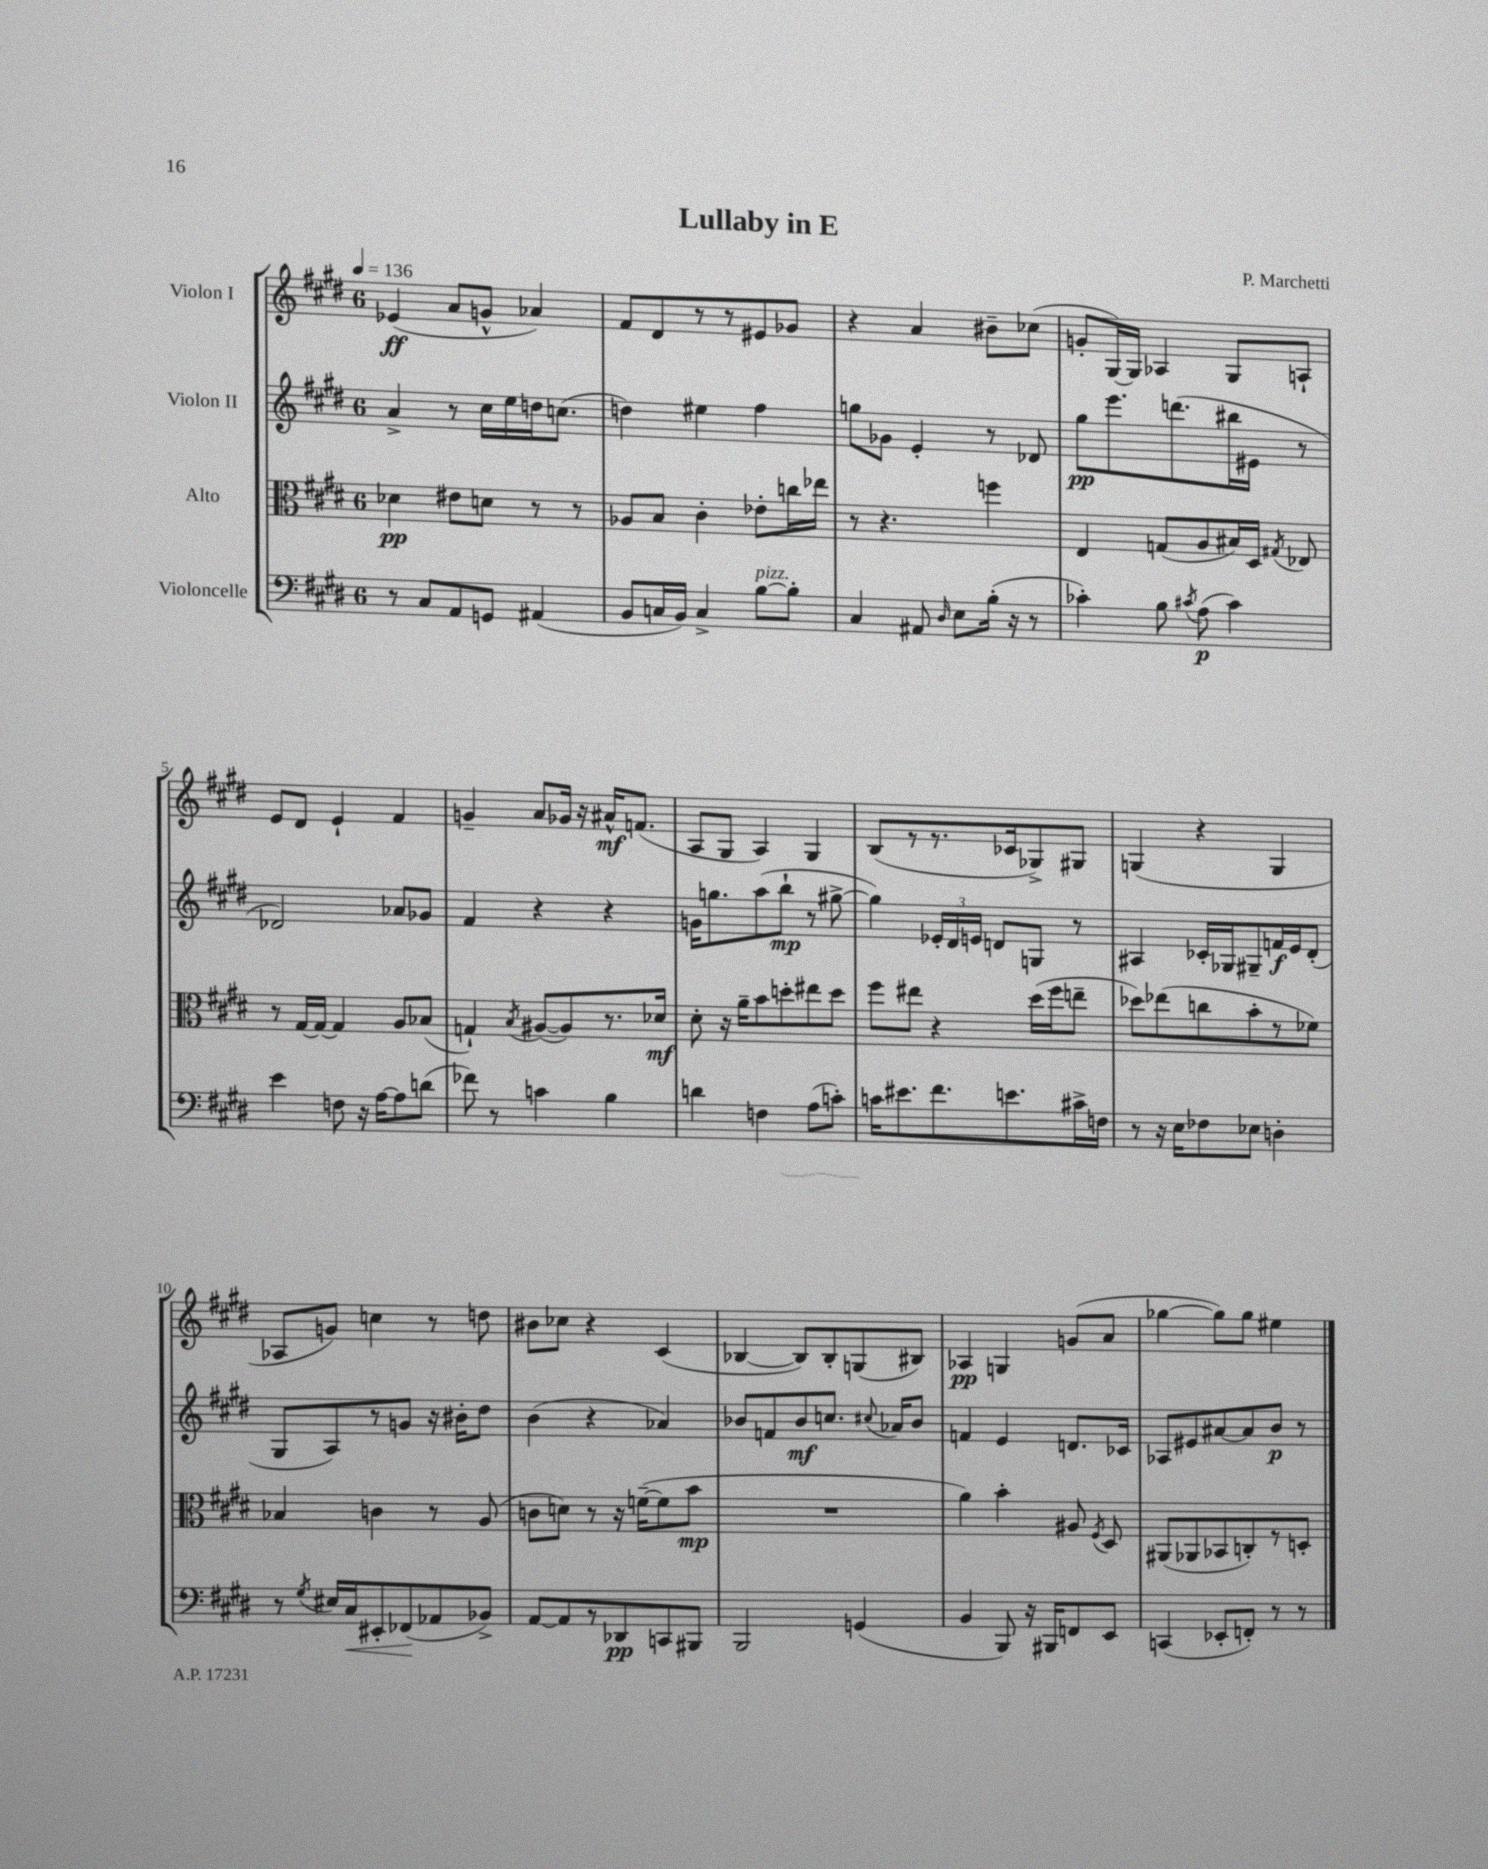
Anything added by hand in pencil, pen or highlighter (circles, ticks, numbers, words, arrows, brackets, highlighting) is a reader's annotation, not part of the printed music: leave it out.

**kern	**kern	**kern	**kern
*staff4	*staff3	*staff2	*staff1
*clefF4	*clefC3	*clefG2	*clefG2
*k[f#c#g#d#]	*k[f#c#g#d#]	*k[f#c#g#d#]	*k[f#c#g#d#]
*M6/8	*M6/8	*M6/8	*M6/8
*MM136	*MM136	*MM136	*MM136
8r	4d-\	4a^/	(4e-/
8C#/L	.	.	.
8AA/	8e#\L	8r	8a/L
8GG/J	8d\J	16cc#\LL	8g^^/J
.	.	16ee\	.
(4AA#/	8r	16dd\J	4a-/)
.	.	(8.cc\J	.
.	8r	.	.
=	=	=	=
8BB/L	8A-/L	4dd\)	8f#/L
16C/L	8B/J	.	8d#/
16BB/JJ)	.	.	.
4C^/	4c#'\	4ee#\	8r
.	.	.	8r
[8B\L	8e-'\L	4ff#\	8e#/
8B'\]J	16cc\L	.	8g-/J
.	16ee-\JJ	.	.
=	=	=	=
4C#/	8r	8gg\L	4r
.	4.r	8g-\J	.
8AA#/	.	4e'/	4a/
16qqD#/	.	.	.
8E\L	.	.	.
(16B'\Jk	4ff\	8r	8b#~\L
16r	.	.	.
8r	.	8d-/	(8cc-\J
=	=	=	=
4c-'\)	4E/	8gg#\L	8g'/L
.	.	8.eee\	[16G#/L)
.	.	.	16G#/]JJ
8B\	(8G/L	.	4A-/
.	.	(8.ddd\	.
8qc#/	.	.	.
(8A\	8A/	.	.
4c#\)	16B#/L)	16bb#\L	8G#/L
.	16D#/JJ	16e#\JJ	.
.	8qG#/	.	.
.	8E-/	8r	8A`/J
=	=	=	=
4e\	8r	2d-/)	8e/L
.	[16G#/LL	.	8d#/J
.	16G#/_JJ	.	.
8F\	4G#/]	.	4e`/
16r	.	.	.
[16A\LK	.	.	.
8A\]	8A/L	8a-/L	4f#/
(8d\J	(8B-/J	8g-/J	.
=	=	=	=
8f-\)	4G`/)	4f#/	4g~/
8r	.	.	.
.	8qB/	.	.
4c\	([8A#/L	4r	8a/L
.	8A#/])	.	16g-/Jk
.	.	.	16r
4B\	8.r	4r	16a#^^/LK
.	.	.	(8.f/J
.	16d-/Jk	.	.
=	=	=	=
4d\	8d#'\	16g\LK	8A/L
.	.	8.gg\	.
.	16r	.	8G#/J
.	16a~\LK	.	.
4F\	8b\	(8aa\	4A/)
.	8dd'\	8bb`\J	.
(8A\L	8ee#\	8r	4G#/
8c'\J)	8dd\J	[8gg#^\	.
=	=	=	=
16c\LK	8ff#\L	4gg#\])	(8B/L
8.e#\	.	.	.
.	8ee#\J	.	8r
8.f#\	4r	24e-'/LL	8.r
.	.	24d#/	.
.	.	24e/JJ	.
.	.	8d/L	.
8.e\	.	.	16c-/k
.	(16dd#\LL	8G/J	8G-^/)
.	16ff#\J	.	.
16c#^\L	8ee~\J	8r	8G#/J
16F\JJ	.	.	.
=	=	=	=
8r	8dd-\L)	4A#/	(4G/
16r	(8ee-\	.	.
16E\LK	.	.	.
8F-\	8cc\	16c-'/LL	4r
.	.	16G-/J	.
8E-\J	8b'\	8G#~/	.
4D'\	8r	16f/L	4G/
.	.	16e/J	.
.	8f-\J)	(8d#'/J	.
=	=	=	=
8r	4B-/	8G#/L	8A-/L
8qG#/	.	.	.
16E#/LL	.	8A/)	8g/J)
16C#/J	.	.	.
8EE#'/	4c\	8r	4cc\
(8FF-/	.	8g/J	.
8AA-/	8r	16r	8r
.	.	16b#'\LK	.
8BB-^/J)	(8A/	8dd#\J	8dd\
=	=	=	=
[8AA/L	8c\L	(4b\	8b#\L
8AA/]	8d\J)	.	8cc-\J
8r	8r	4r	4r
8DD-/	16r	.	.
.	([16f~\LK	.	.
8CC/	8f\]	4a-/)	(4c#/
8BBB#/J	8b\J	.	.
=	=	=	=
2BBB/	2.r	8b-/L	[4B-/
.	.	8f/	.
.	.	8b-/	8B-/]L)
.	.	8.cc/J	8B-'/
(4GG/	.	.	(8G/
.	.	8qqcc#/	.
.	.	16a-/LK	.
.	.	8b-/J	8B#/J)
=	=	=	=
4BB/	4a\)	4f/	4A-/
8BBB/)	4b'\	4e/	4G/
16r	.	.	.
16BBB#/LK	.	.	.
8FF/	8A#/	8.d/L	(8g/L
.	8qF#/	.	.
8EE/J	8D#/	.	8a/J
.	.	16c-/Jk	.
=	=	=	=
(4CC/	(8AA#/L	8A-/L	[4gg-\
.	8AA-/	8e#/	.
8EE-'/L	8BB-/	[8a#/	8gg-\]L)
8FF'/J)	8C'/)	8a#/]	8gg-\J
8r	8r	8b/J	4ee#\
8r	8D'/J	8r	.
==	==	==	==
*-	*-	*-	*-
